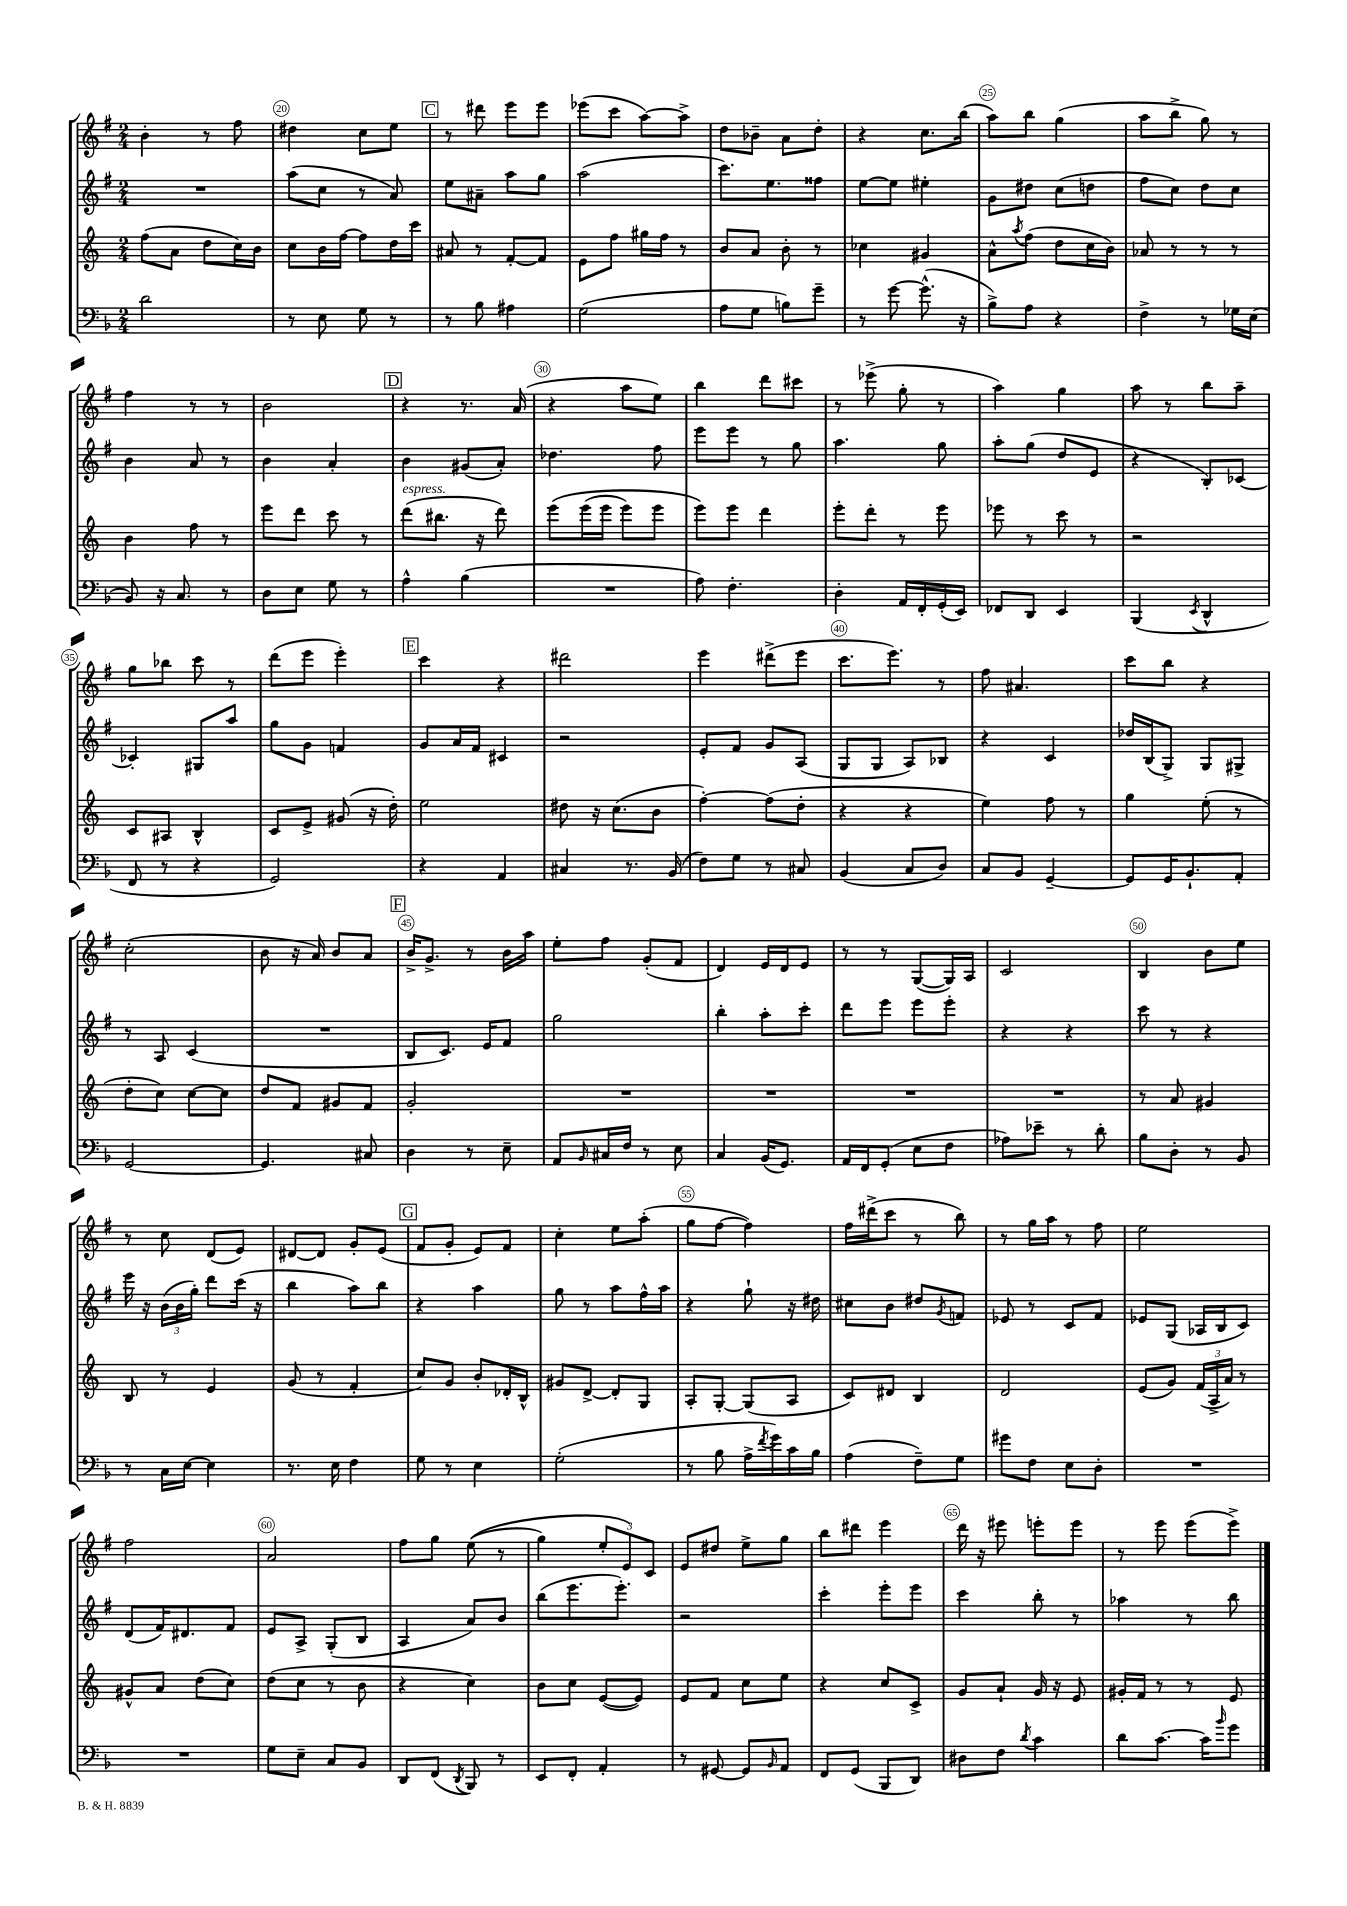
<<
\new StaffGroup <<
\new Staff = "s0" {
    \clef treble \key g \major \numericTimeSignature \time 2/4
    b'4-. r8 fis''8 |
    dis''4 c''8 e''8 |
    \mark \markup { \box "C" } r8 dis'''8 e'''8 e'''8 |
    ees'''8( c'''8 a''8~) a''8-> |
    d''8 bes'8-- a'8 d''8-. |
    r4 c''8. b''16( |
    a''8) b''8 g''4( |
    a''8 b''8-> g''8) r8 |
    fis''4 r8 r8 |
    b'2 |
    \mark \markup { \box "D" } r4 r8. a'16( |
    r4 a''8 e''8) |
    b''4 d'''8 cis'''8 |
    r8 ees'''8->( g''8-. r8 |
    a''4) g''4 |
    a''8 r8 b''8 a''8-- |
    g''8 bes''8 c'''8 r8 |
    d'''8( e'''8 e'''4-.) |
    \mark \markup { \box "E" } c'''4 r4 |
    dis'''2 |
    e'''4 dis'''8->( e'''8 |
    c'''8. e'''8.) r8 |
    fis''8 ais'4. |
    c'''8 b''8 r4 |
    c''2-.( |
    b'8 r16 a'16) b'8 a'8 |
    \mark \markup { \box "F" } b'16-> g'8.-> r8 b'16 a''16 |
    e''8-. fis''8 g'8-.( fis'8 |
    d'4) e'16 d'16 e'8 |
    r8 r8 g8~( g16) a16 |
    c'2 |
    b4 b'8 e''8 |
    r8 c''8 d'8( e'8) |
    dis'8~ dis'8 g'8-. e'8( |
    \mark \markup { \box "G" } fis'8 g'8-. e'8) fis'8 |
    c''4-. e''8 a''8-.( |
    g''8 fis''8~ fis''4) |
    fis''16 dis'''16->( c'''8 r8 b''8) |
    r8 g''16 a''16 r8 fis''8 |
    e''2 |
    fis''2 |
    a'2 |
    fis''8 g''8 e''8(\( r8 |
    g''4) \tuplet 3/2 { e''8-. e'8\) c'8 } |
    e'8 dis''8 e''8-> g''8 |
    b''8 dis'''8 e'''4 |
    d'''16 r16 eis'''8 e'''8-. e'''8 |
    r8 e'''8 e'''8( e'''8->) \bar "|." |
}
\new Staff = "s1" {
    \clef treble \key g \major \numericTimeSignature \time 2/4
    R2 |
    a''8( c''8 r8 a'8) |
    \mark \markup { \box "C" } e''8 ais'8-- a''8 g''8 |
    a''2( |
    c'''8.) e''8. fisis''8 |
    e''8~ e''8 eis''4-. |
    g'8 dis''8 c''8( d''8 |
    fis''8 c''8) d''8 c''8 |
    b'4 a'8 r8 |
    b'4 a'4-. |
    \mark \markup { \box "D" } b'4 gis'8( a'8-.) |
    des''4. fis''8 |
    e'''8 e'''8 r8 g''8 |
    a''4. g''8 |
    a''8-. g''8( d''8 e'8 |
    r4 b8-.) ces'8~ |
    ces'4-. gis8 a''8 |
    g''8 g'8 f'4 |
    \mark \markup { \box "E" } g'8 a'16 fis'16 cis'4 |
    r2 |
    e'8-. fis'8 g'8 a8( |
    g8 g8 a8) bes8 |
    r4 c'4 |
    des''16 b16( g8->) g8 gis8-> |
    r8 a8 c'4( |
    R2 |
    \mark \markup { \box "F" } b8 c'8.) e'16 fis'8 |
    g''2 |
    b''4-. a''8-. c'''8-. |
    d'''8 e'''8 e'''8 e'''8-. |
    r4 r4 |
    c'''8 r8 r4 |
    e'''16 r16 \tuplet 3/2 { b'16( b'16 g''16-.) } d'''8 c'''16( r16 |
    b''4 a''8) b''8 |
    \mark \markup { \box "G" } r4 a''4 |
    g''8 r8 a''8 fis''16-^ a''16 |
    r4 g''8-! r16 dis''16 |
    cis''8 b'8 dis''8 \acciaccatura { g'8 } f'8 |
    ees'8 r8 c'8 fis'8 |
    ees'8 g8( aes16 b16 c'8) |
    d'8( fis'16) dis'8. fis'8 |
    e'8 a8-> g8-.( b8 |
    a4 a'8) b'8 |
    b''8( e'''8. e'''8.-.) |
    r2 |
    c'''4-. e'''8-. e'''8 |
    c'''4 b''8-. r8 |
    aes''4 r8 b''8 \bar "|." |
}
\new Staff = "s2" {
    \clef treble \key c \major \numericTimeSignature \time 2/4
    f''8( a'8 d''8 c''16) b'16 |
    c''8 b'16 f''16~ f''8 d''16 c'''16 |
    \mark \markup { \box "C" } ais'8 r8 f'8~-. f'8 |
    e'8 f''8 gis''16 f''16 r8 |
    b'8 a'8 b'8-. r8 |
    ces''4 gis'4 |
    a'8-^ \acciaccatura { a''8 } f''8( d''8 c''16 b'16) |
    aes'8 r8 r8 r8 |
    b'4 f''8 r8 |
    e'''8 d'''8 c'''8 r8 |
    \mark \markup { \box "D" } d'''8^\markup { \italic "espress." }( bis''8. r16 d'''8) |
    e'''8\( e'''16( e'''16 e'''8) e'''8 |
    e'''8\) e'''8 d'''4 |
    e'''8-. d'''8-. r8 e'''8 |
    ees'''8 r8 c'''8 r8 |
    r2 |
    c'8 ais8 b4-^ |
    c'8 e'8-> gis'8( r16 d''16-.) |
    \mark \markup { \box "E" } e''2 |
    dis''8 r16 c''8.( b'8 |
    f''4~-.) f''8( d''8-. |
    r4 r4 |
    e''4) f''8 r8 |
    g''4 e''8-.( r8 |
    d''8-. c''8) c''8~ c''8 |
    d''8 f'8 gis'8 f'8 |
    \mark \markup { \box "F" } g'2-. |
    R2 |
    R2 |
    R2 |
    R2 |
    r8 a'8 gis'4 |
    b8 r8 e'4 |
    g'8( r8 f'4-. |
    \mark \markup { \box "G" } c''8) g'8 b'8-. des'16-. b16-^ |
    gis'8 d'8~-> d'8-. g8 |
    a8-. g8~-. g8( a8 |
    c'8) dis'8 b4 |
    d'2 |
    e'8( g'8) \tuplet 3/2 { f'16( a16-> a'16) } r8 |
    gis'8-^ a'8 d''8( c''8) |
    d''8( c''8 r8 b'8 |
    r4 c''4) |
    b'8 c''8 e'8~( e'8) |
    e'8 f'8 c''8 e''8 |
    r4 c''8 c'8-> |
    g'8 a'8-! g'16 r16 e'8 |
    gis'16-. f'16 r8 r8 e'8 \bar "|." |
}
\new Staff = "s3" {
    \clef bass \key f \major \numericTimeSignature \time 2/4
    d'2 |
    r8 e8 g8 r8 |
    \mark \markup { \box "C" } r8 bes8 ais4 |
    g2( |
    a8 g8 b8) g'8-- |
    r8 g'8~ g'8.-^( r16 |
    bes8->) a8 r4 |
    f4-> r8 ges16 e16( |
    bes,8) r16 c8. r8 |
    d8 e8 g8 r8 |
    \mark \markup { \box "D" } a4-^ bes4( |
    R2 |
    a8) f4.-. |
    d4-. a,16 f,16-. g,16-.( e,16) |
    fes,8 d,8 e,4 |
    bes,,4( \acciaccatura { e,8 } d,4-^ |
    f,8 r8 r4 |
    g,2) |
    \mark \markup { \box "E" } r4 a,4 |
    cis4 r8. bes,16( |
    f8) g8 r8 cis8 |
    bes,4( c8 d8) |
    c8 bes,8 g,4~-- |
    g,8 g,16 bes,8.-! a,8-. |
    g,2~ |
    g,4. cis8 |
    \mark \markup { \box "F" } d4 r8 e8-- |
    a,8 \grace { bes,16 } cis16 f16 r8 e8 |
    c4 bes,16( g,8.) |
    a,16 f,16 g,8-.( e8 f8 |
    aes8) ees'8-- r8 d'8-. |
    bes8 d8-. r8 bes,8 |
    r8 c16 e16~ e4 |
    r8. e16 f4 |
    \mark \markup { \box "G" } g8 r8 e4 |
    g2-.( |
    r8 bes8 a16-> \acciaccatura { f'8 } g'16) c'16 bes16 |
    a4( f8--) g8 |
    gis'8 f8 e8 d8-. |
    R2 |
    R2 |
    g8 e8-- c8 bes,8 |
    d,8 f,8( \acciaccatura { d,8 } bes,,8) r8 |
    e,8 f,8-. a,4-. |
    r8 gis,8~ gis,8 \grace { bes,16 } a,8 |
    f,8 g,8( bes,,8 d,8) |
    dis8 f8 \acciaccatura { d'8 } c'4 |
    d'8 c'8.~ c'16 \grace { bes'16 } g'8 \bar "|." |
}
>>
>>
\layout { \context { \Score currentBarNumber = #19 \override BarNumber.break-visibility = ##(#f #t #t) barNumberVisibility = #(every-nth-bar-number-visible 5) \override BarNumber.stencil = #(make-stencil-circler 0.1 0.3 ly:text-interface::print) } }
